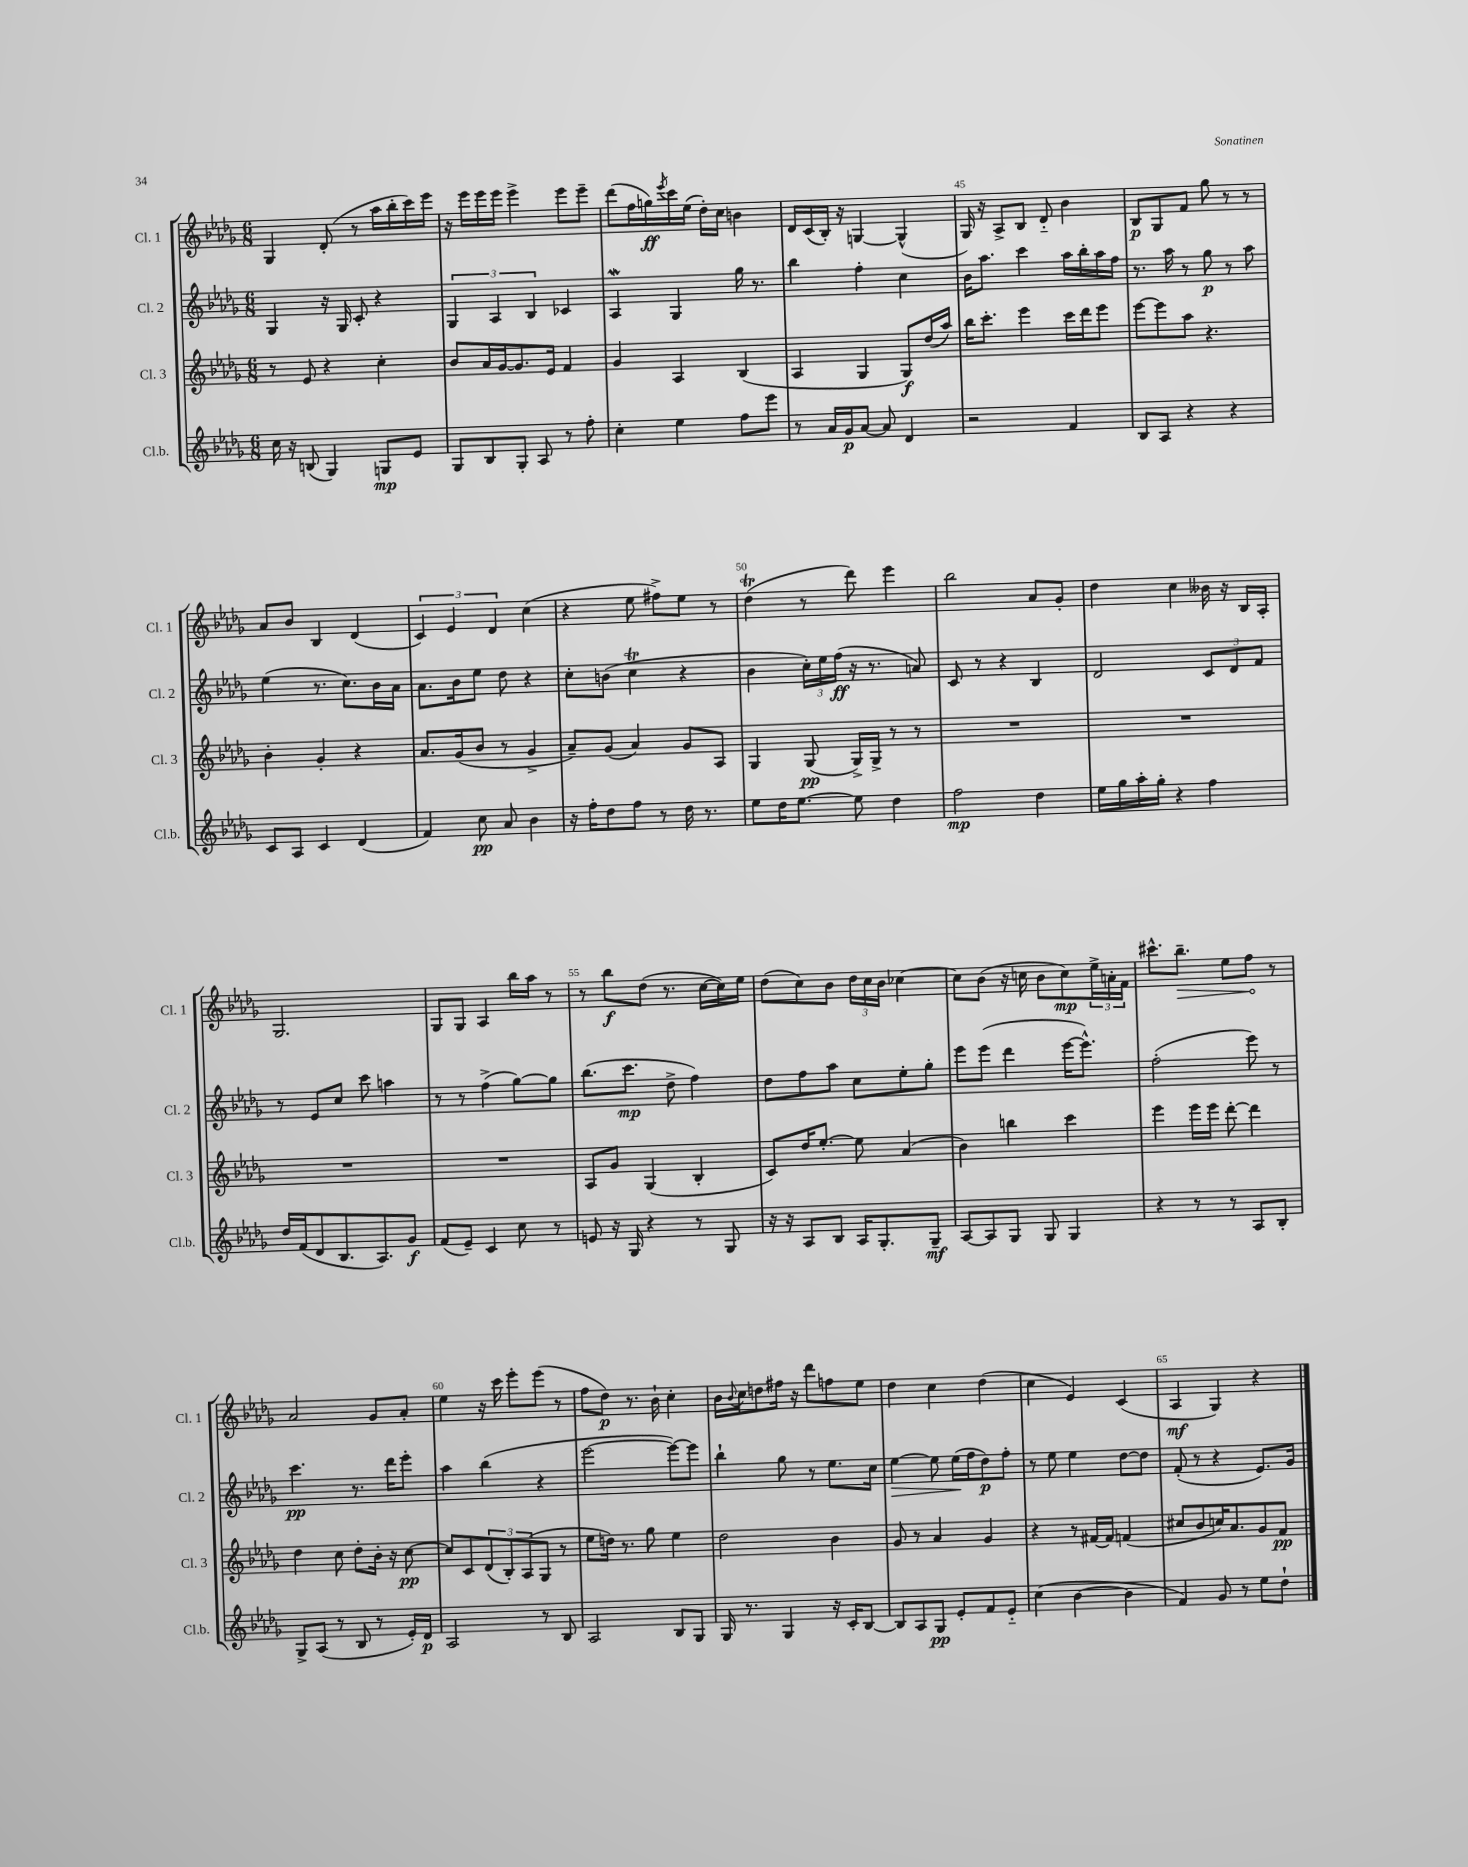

**kern	**kern	**kern	**kern
*staff4	*staff3	*staff2	*staff1
*clefG2	*clefG2	*clefG2	*clefG2
*k[b-e-a-d-g-]	*k[b-e-a-d-g-]	*k[b-e-a-d-g-]	*k[b-e-a-d-g-]
*M6/8	*M6/8	*M6/8	*M6/8
16cc	8r	4G-	4G-
16r	.	.	.
(8B	8e-	.	.
4G-)	4r	16r	(8d-'
.	.	16G-	.
.	.	8c'	8r
8G	4cc'	4r	16aa-
.	.	.	16bb-'
8e-	.	.	16ccc)
.	.	.	16eee-
=	=	=	=
8G-	8b-	6G-	16r
.	.	.	16eee-
8B-	16a-	.	16eee-
.	.	6A-	.
.	[16g-	.	16eee-
8G-'	8.g-]	.	4eee-^
.	.	6B-	.
8A-	.	.	.
.	16e-	.	.
8r	4f	4c-	8eee-
8ff'	.	.	8eee-~
=	=	=	=
4cc'	4g-	4A-	(8ddd-
.	.	.	16ff
.	.	.	16gg)
.	.	.	8qeee-
4ee-	4A-	4G-	16ccc
.	.	.	(16ee-
.	.	.	16dd-')
.	.	.	16cc
8ff	(4B-	16gg-	4b
.	.	8.r	.
8eee-	.	.	.
=	=	=	=
8r	4A-	4bb-	16d-
.	.	.	(16c
16a-	.	.	16B-')
16g-	.	.	16r
[8a-	4G-	4ff'	[4G
8a-]	.	.	.
4d-	8G-)	4cc	(4G^^]
.	(16dd-	.	.
.	16aa-)	.	.
=	=	=	=
2r	16bb-	16b-	16G-)
.	8.ccc'	8.aa-	16r
.	.	.	8A-^
.	4eee-	4ccc	8B-
.	.	.	8d-'~
4f	16ccc	16aa-	4b-
.	16ddd-	16bb-'	.
.	8eee-	16aa-	.
.	.	16ff	.
=	=	=	=
8B-	[8eee-	8.r	8B-
8A-	8eee-]	.	8G-
.	.	16aa-	.
4r	8aa-	8r	8f
.	4.r	8gg-	8gg-
4r	.	8r	8r
.	.	8aa-	8r
=	=	=	=
8c	4b-'	(4ee-	8a-
8A-	.	.	8b-
4c	4g-'	8.r	4B-
.	.	8.cc)	.
(4d-	4r	.	(4d-
.	.	16b-	.
.	.	16a-	.
=	=	=	=
4f)	8.a-	8.a-	6c)
.	.	.	6e-
.	(16g-	16b-	.
8cc	8b-	8ee-	.
.	.	.	6d-
8a-	8r	8dd-	.
4b-	4g-^	4r	(4cc
=	=	=	=
16r	8a-~)	8cc'	4r
16ff'	.	.	.
8dd-	(8g-	(8b	.
8ff	4a-)	4cc	8ee-
8r	.	.	8ff#^)
16dd-	8g-	4r	8ee-
8.r	.	.	.
.	8A-	.	8r
=	=	=	=
8ee-	4G-	4b-	(4dd-
16dd-	.	.	.
[8.ee-	.	.	.
.	(8G-	24cc')	8r
.	.	24ee-	.
.	.	(24ff	.
8ee-]	16G-^)	16r	8ddd-)
.	16G-^	8.r	.
4dd-	8r	.	4eee-
.	8r	8a)	.
=	=	=	=
2ff	2.r	8c	2bb-
.	.	8r	.
.	.	4r	.
4dd-	.	4B-	8a-
.	.	.	8g-'
=	=	=	=
16ee-	2.r	2d-	4dd-
16gg-	.	.	.
16aa-'	.	.	.
16gg-'	.	.	.
4r	.	.	4cc
4ff	.	12c	16b--
.	.	.	16r
.	.	12d-	.
.	.	.	16B-
.	.	12f	.
.	.	.	16A-'
=	=	=	=
16dd-	2.r	8r	2.G-
(16f	.	.	.
8d-	.	8e-	.
8.B-	.	8cc	.
.	.	8ccc	.
8.A-)	.	.	.
.	.	4aa	.
8g-	.	.	.
=	=	=	=
(8f	2.r	8r	8G-
8e-~)	.	8r	8G-
4c	.	(4ff^	4A-
8cc	.	[8gg-)	16bb-
.	.	.	16aa-
8r	.	8gg-]	8r
=	=	=	=
8e	8A-	(8.bb-	8r
16r	8g-	.	8bb-
16G-	.	8.ccc	.
4r	(4G-	.	(8dd-
.	.	8dd-^	8.r
8r	4B-'	4ff)	.
.	.	.	[16cc
8G-	.	.	16cc])
.	.	.	16ee-
=	=	=	=
16r	8c)	8dd-	(8dd-
16r	.	.	.
8A-	16dd-	8ff	8cc)
.	[8.ee-'	.	.
8B-	.	8aa-	8b-
16A-	8ee-]	8cc	24dd-
.	.	.	24cc
8.G-'	.	.	.
.	.	.	24b-
.	(4a-	8ee-'	[4cc-
8G-~	.	8gg-'	.
=	=	=	=
[8A-	4b-)	8eee-	8cc-]
8A-]	.	(8eee-	(8b-
8G-	4bb	4ddd-	16r
.	.	.	16cc
8G-	.	.	8b-
4G-	4ccc	[16eee-	8cc)
.	.	8.eee-^^])	.
.	.	.	24ee-^
.	.	.	24a'
.	.	.	24f
=	=	=	=
4r	4eee-	(2ff'	8.ccc#^^
.	.	.	8.bb-~
8r	16eee-	.	.
.	16eee-	.	.
8r	[8ddd-'	.	8ee-
8A-	4ddd-]	8eee-)	8ff
8B-'	.	8r	8r
=	=	=	=
8G-^	4dd-	4.ccc	2a-
(8A-	.	.	.
8r	8cc	.	.
8B-	8dd-'	8.r	.
8r	16b-'	.	8g-
.	16r	16ddd-	.
16e-')	[8cc	8eee-'	8a-'
16d-	.	.	.
=	=	=	=
2A-	8cc]	4aa-	4ee-
.	8c	.	.
.	(12d-	(4bb-	16r
.	.	.	16ccc
.	12B-')	.	.
.	.	.	8eee-'
.	(12A-	.	.
8r	8G-	4r	(8eee-
8B-	8r	.	8r
=	=	=	=
2A-	8ee-	[2eee-	8ff
.	16dd)	.	8dd-)
.	8.r	.	.
.	.	.	8.r
.	8gg-	.	.
.	.	.	16b-`
8B-	4ee-	8eee-_)	4cc'
8G-	.	8eee-]	.
=	=	=	=
16G-	2dd-	4bb-`	16b-
.	.	.	8qqb-
8.r	.	.	16cc
.	.	.	8dd
4G-	.	8gg-	16ff#
.	.	.	16r
.	.	8r	8ddd-
16r	4b-	8.ee-	8ff
16c'	.	.	.
[8B-	.	.	8ee-
.	.	16cc	.
=	=	=	=
8B-]	8g-	[4ee-	4dd-
8A-	8r	.	.
8G-	4a-	8ee-]	4cc
8e-'	.	(16ee-	.
.	.	16ff	.
8f	4g-	8dd-)	(4dd-
8e-'~	.	8ff'	.
=	=	=	=
(4cc	4r	8r	4cc
.	.	8ee-	.
[4b-	8r	4ee-	4e-)
.	[16f#	.	.
.	16f#]	.	.
4b-]	(4f	[8dd-	(4c
.	.	8dd-]	.
=	=	=	=
4f)	8cc#	(8f'	4A-
.	8b-	8r	.
8g-	16cc)	4r	4G-)
.	8.a-	.	.
8r	.	.	.
8ee-	8g-	8.e-)	4r
8dd-`	8f	.	.
.	.	16g-	.
==	==	==	==
*-	*-	*-	*-
